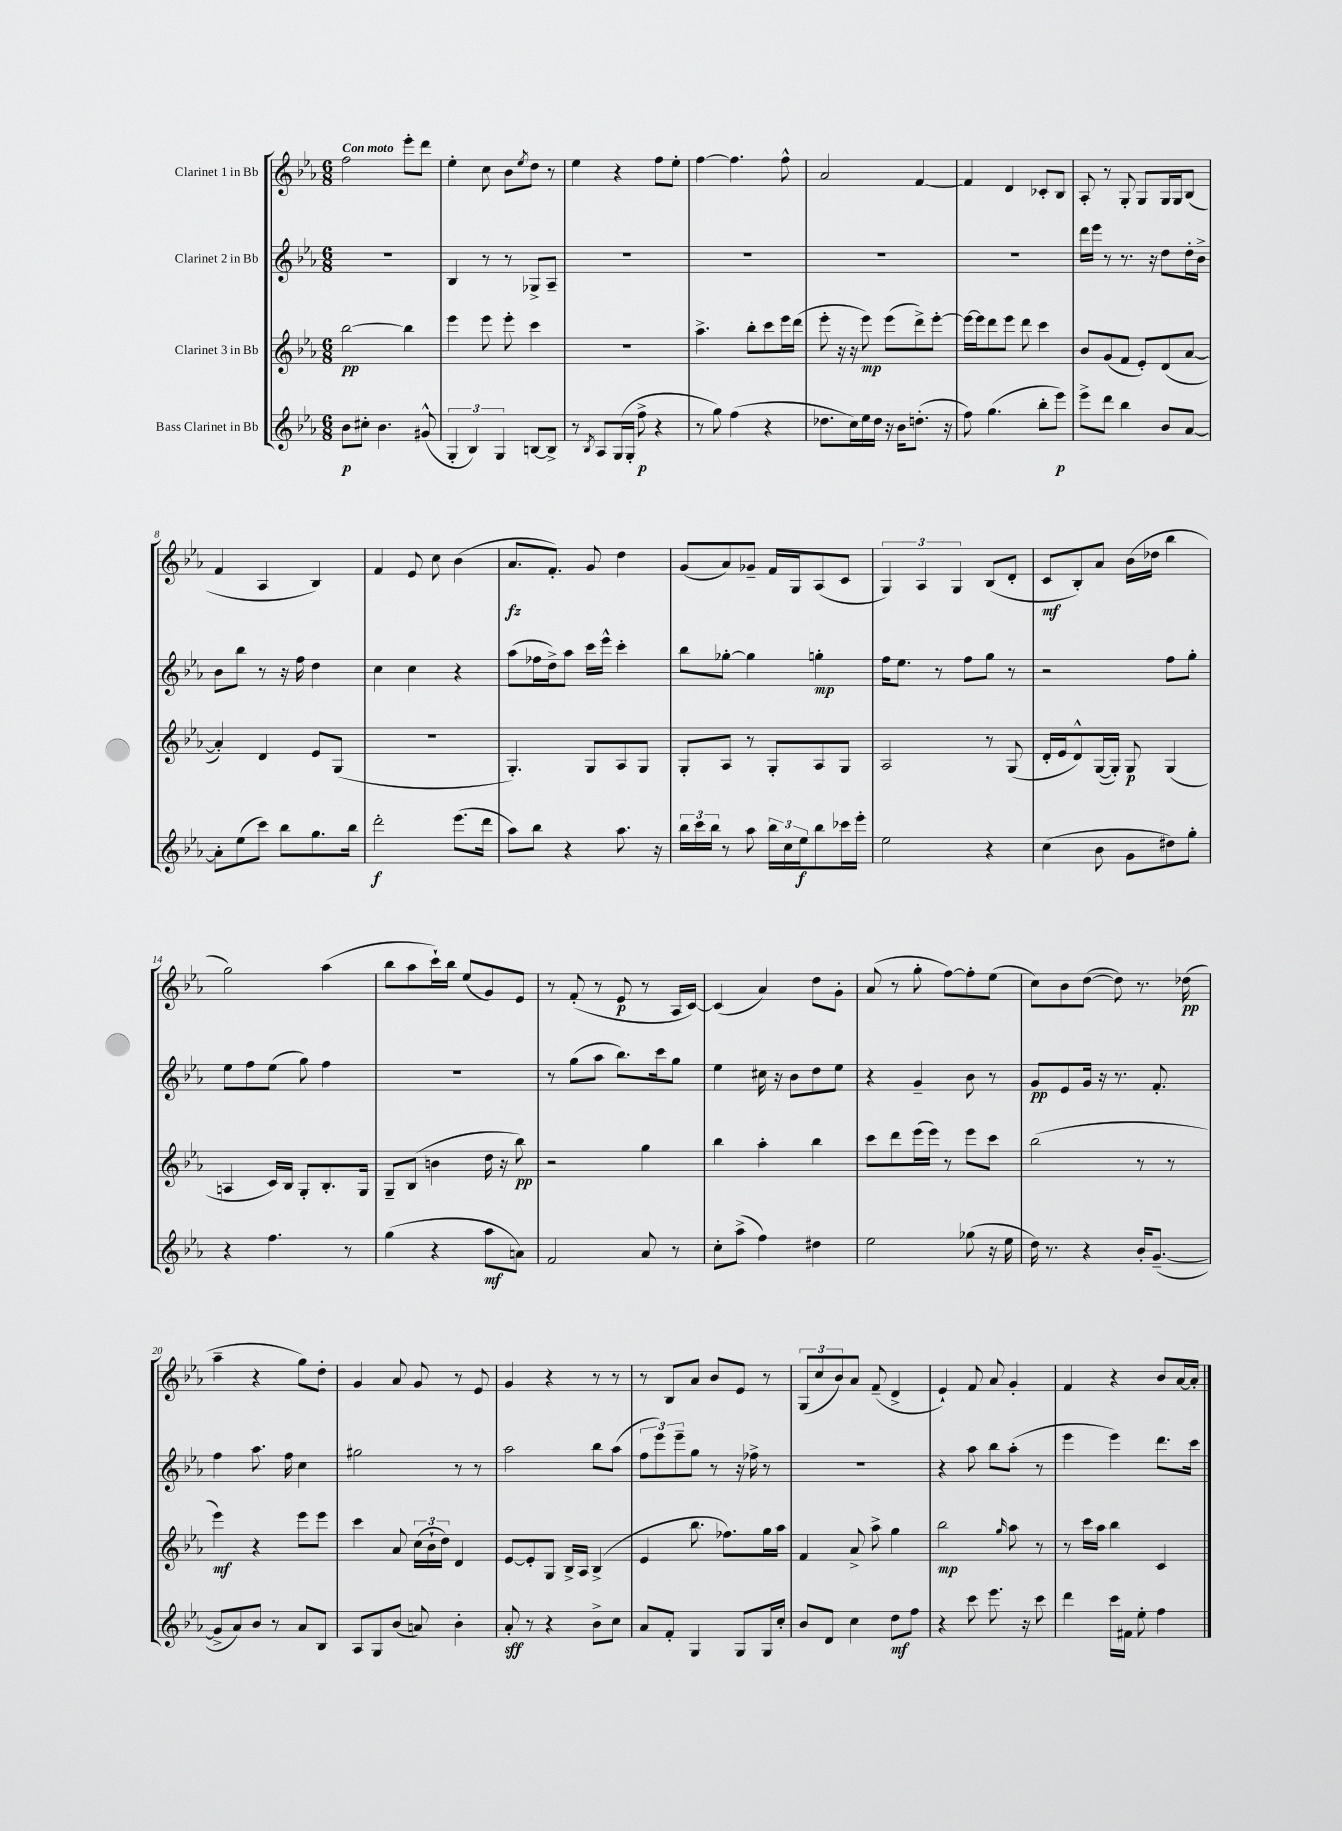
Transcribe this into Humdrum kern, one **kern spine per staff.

**kern	**dynam	**kern	**dynam	**kern	**dynam	**kern	**dynam
*part4	*part4	*part3	*part3	*part2	*part2	*part1	*part1
*staff4	*staff4	*staff3	*staff3	*staff2	*staff2	*staff1	*staff1
*I"Bass Clarinet in Bb	*	*I"Clarinet 3 in Bb	*	*I"Clarinet 2 in Bb	*	*I"Clarinet 1 in Bb	*
*clefG2	*	*clefG2	*	*clefG2	*	*clefG2	*
*k[b-e-a-]	*	*k[b-e-a-]	*	*k[b-e-a-]	*	*k[b-e-a-]	*
*M6/8	*	*M6/8	*	*M6/8	*	*M6/8	*
=1	=1	=1	=1	=1	=1	=1	=1
!	!	!	!	!	!	!LO:TX:a:B:t=Con moto	!
8b-\L	p	[2bb-\	pp	2.r	.	2ff\	.
8cc#X'\J	.	.	.	.	.	.	.
4.b-\	.	.	.	.	.	.	.
.	.	4bb-\]	.	.	.	8eee-'\L	.
(8g#X^^/	.	.	.	.	.	8ddd\J	.
=2	=2	=2	=2	=2	=2	=2	=2
6G'/	.	4eee-\	.	4B-/	.	4ee-'\	.
6B-/)	.	.	.	.	.	.	.
.	.	8eee-\	.	8r	.	8cc\	.
6G/	.	.	.	.	.	.	.
.	.	8eee-'\	.	8r	.	8b-\L	.
.	.	.	.	.	.	8qee-/	.
[8Bn/L	.	4ccc\	.	8G-X^/L	.	8dd\J	.
8B^/J]	.	.	.	8A-~/J	.	8r	.
=3	=3	=3	=3	=3	=3	=3	=3
8r	.	2.r	.	2.r	.	4ee-\	.
8qB-/	.	.	.	.	.	.	.
8A-/L	.	.	.	.	.	.	.
(16G/L	.	.	.	.	.	4r	.
16G'/JJ	.	.	.	.	.	.	.
8ff^\	p	.	.	.	.	.	.
4r	.	.	.	.	.	8ff\L	.
.	.	.	.	.	.	8ee-'\J	.
=4	=4	=4	=4	=4	=4	=4	=4
8r	.	4.aa-^\	.	2.r	.	[4ff\	.
8gg\)	.	.	.	.	.	.	.
(4ff\	.	.	.	.	.	4.ff\]	.
.	.	8bb-'\L	.	.	.	.	.
4r	.	8ccc\	.	.	.	.	.
.	.	16eee-\L	.	.	.	8ff^^\	.
.	.	(16ddd\JJ	.	.	.	.	.
=5	=5	=5	=5	=5	=5	=5	=5
8.dd-X\L	.	8eee-'\	.	2.r	.	2a-/	.
.	.	16r	.	.	.	.	.
16cc\L)	.	16r	.	.	.	.	.
16ee-\	.	8eee-\)	mp	.	.	.	.
16dd-\JJ	.	.	.	.	.	.	.
16r	.	(8eee-\L	.	.	.	.	.
16b-\KL	.	.	.	.	.	.	.
(8.ddn'\J	.	8ddd^\)	.	.	.	[4f/	.
.	.	[8eee-'\J	.	.	.	.	.
16r	.	.	.	.	.	.	.
=6	=6	=6	=6	=6	=6	=6	=6
8ff\)	.	16eee-\LL_	.	2.r	.	4f/]	.
.	.	16eee-\J]	.	.	.	.	.
(4.gg\	.	8ddd\	.	.	.	.	.
.	.	8eee-\J	.	.	.	4d/	.
.	.	8ddd\	.	.	.	.	.
8bb-'\L	.	4ccc\	.	.	.	8c-X'/L	.
8eee-\J)	p	.	.	.	.	8B-/J	.
=7	=7	=7	=7	=7	=7	=7	=7
8eee-^\L	.	8b-/L	.	16ddd\LL	.	8A-'/	.
.	.	.	.	16eee-\JJ	.	.	.
8ddd\J	.	(8g/	.	8r	.	8r	.
4bb-\	.	8f/J	.	8.r	.	8G'/	.
.	.	8e-'/L)	.	.	.	8G/L	.
.	.	.	.	16r	.	.	.
8b-/L	.	(8d/	.	8dd\L	.	16G/L	.
.	.	.	.	.	.	16G/J	.
[8a-/J	.	[8a-/J	.	16dd'\L	.	(8B-/J	.
.	.	.	.	16b-^\JJ	.	.	.
!!LO:LB:g=z
=8	=8	=8	=8	=8	=8	=8	=8
8a-'\L]	.	4a-'/])	.	8b-\L	.	4f/	.
(8ee-\	.	.	.	8bb-\J	.	.	.
8ccc\J)	.	4d/	.	8r	.	4A-/	.
8bb-\L	.	.	.	16r	.	.	.
.	.	.	.	16ff\	.	.	.
8.gg\	.	8e-/L	.	4dd\	.	4B-/)	.
.	.	(8G/J	.	.	.	.	.
16bb-\Jk	.	.	.	.	.	.	.
=9	=9	=9	=9	=9	=9	=9	=9
2ddd'\	f	2.r	.	4cc\	.	4f/	.
.	.	.	.	4cc\	.	8e-/	.
.	.	.	.	.	.	8cc\	.
(8.eee-\L	.	.	.	4r	.	(4b-\	.
16ddd\Jk	.	.	.	.	.	.	.
=10	=10	=10	=10	=10	=10	=10	=10
8aa-\L)	.	4.G'/)	.	(8aa-\L	.	8.a-/L	fz
8bb-\J	.	.	.	16ff-X\L	.	.	.
.	.	.	.	16dd^\J)	.	8.f'/J)	.
4r	.	.	.	8aa-\J	.	.	.
.	.	8G/L	.	16ccc\LL	.	8g/	.
.	.	.	.	16eee-^^\JJ	.	.	.
8.aa-\	.	8A-/	.	4ccc'\	.	4dd\	.
.	.	8G/J	.	.	.	.	.
16r	.	.	.	.	.	.	.
=11	=11	=11	=11	=11	=11	=11	=11
24bb-\LL	.	8G'/L	.	8bb-\L	.	(8g/L	.
24ccc\	.	.	.	.	.	.	.
24bb-\JJ	.	.	.	.	.	.	.
8r	.	8A-/J	.	[8gg-X'\J	.	8a-/)	.
8aa-\	.	8r	.	4gg-\]	.	8g-X~/J	.
24bb-\LL	.	8G'/L	.	.	.	16f/LL	.
24cc\	.	.	.	.	.	.	.
.	.	.	.	.	.	16G/J	.
24ee-\J	f	.	.	.	.	.	.
8bb-\	.	8A-/	.	4ggn'\	mp	(8A-/	.
16ccc-X\L	.	8G/J	.	.	.	8c/J	.
16eee-'\JJ	.	.	.	.	.	.	.
=12	=12	=12	=12	=12	=12	=12	=12
2ee-\	.	2A-/	.	16ff\KL	.	6G/)	.
.	.	.	.	8.ee-\J	.	.	.
.	.	.	.	.	.	6A-/	.
.	.	.	.	8r	.	.	.
.	.	.	.	.	.	6G/	.
.	.	.	.	8ff\L	.	.	.
4r	.	8r	.	8gg\J	.	(8B-/L	.
.	.	(8G/	.	8r	.	8d'/J	.
=13	=13	=13	=13	=13	=13	=13	=13
(4cc\	.	16d'/LL	.	2r	.	8c/L	mf
.	.	16e-/J	.	.	.	.	.
.	.	8d^^/)	.	.	.	8B-'/)	.
8b-\	.	([16G/L	.	.	.	8a-/J	.
.	.	16G'/JJ])	.	.	.	.	.
8g\L	.	8G/	p	.	.	(16b-\LL	.
.	.	.	.	.	.	16dd-X\JJ	.
8dd#X\)	.	(4G/	.	8ff\L	.	4bb-\	.
8gg'\J	.	.	.	8gg'\J	.	.	.
!!LO:LB:g=z
=14	=14	=14	=14	=14	=14	=14	=14
4r	.	4An/	.	8ee-\L	.	2gg\)	.
.	.	.	.	8ff\	.	.	.
4.ff\	.	16c/LL)	.	(8ee-\J	.	.	.
.	.	16B-/JJ	.	.	.	.	.
.	.	8G'/L	.	8gg\)	.	.	.
.	.	8.B-'/	.	4ff\	.	(4aa-\	.
8r	.	.	.	.	.	.	.
.	.	16G/Jk	.	.	.	.	.
=15	=15	=15	=15	=15	=15	=15	=15
(4gg\	.	8G~/L	.	2.r	.	8bb-\L	.
.	.	(8B-/J	.	.	.	8aa-\	.
4r	.	4bn\	.	.	.	16ccc`\L)	.
.	.	.	.	.	.	16bb-\JJ	.
.	.	.	.	.	.	(8ee-/L	.
8aa-\L	mf	16dd\	.	.	.	8g/)	.
.	.	16r	.	.	.	.	.
8an\J)	.	8bb-\)	pp	.	.	8e-/J	.
=16	=16	=16	=16	=16	=16	=16	=16
2f/	.	2r	.	8r	.	8r	.
.	.	.	.	(8gg\L	.	(8f'/	.
.	.	.	.	8aa-\J	.	8r	.
.	.	.	.	8.bb-\L)	.	8e-/	p
8a-/	.	4gg\	.	.	.	8r	.
.	.	.	.	16ccc\k	.	.	.
8r	.	.	.	8gg\J	.	16A-/LL	.
.	.	.	.	.	.	[16c/JJ)	.
=17	=17	=17	=17	=17	=17	=17	=17
8cc'\L	.	4bb-\	.	4ee-\	.	(4c/]	.
(8aa-^\J	.	.	.	.	.	.	.
4ff\)	.	4aa-'\	.	16cc#X\	.	4a-/)	.
.	.	.	.	16r	.	.	.
.	.	.	.	8b-\L	.	.	.
4dd#X\	.	4bb-\	.	8dd\	.	8dd\L	.
.	.	.	.	8ee-\J	.	8g'\J	.
=18	=18	=18	=18	=18	=18	=18	=18
2ee-\	.	8ccc\L	.	4r	.	(8a-/	.
.	.	8ddd\	.	.	.	8r	.
.	.	(16eee-\L	.	4g~/	.	8gg'\	.
.	.	16eee-\JJ)	.	.	.	.	.
.	.	8r	.	.	.	[8ff\L)	.
(8gg-X\	.	8eee-\L	.	8b-\	.	8ff'\]	.
16r	.	8ccc\J	.	8r	.	(8ee-\J	.
16ee-\	.	.	.	.	.	.	.
=19	=19	=19	=19	=19	=19	=19	=19
16dd\)	.	(2bb-\	.	8g/L	pp	8cc\L)	.
8.r	.	.	.	.	.	.	.
.	.	.	.	8e-/	.	8b-\	.
4r	.	.	.	16g/Jk	.	([8dd\J	.
.	.	.	.	16r	.	.	.
.	.	.	.	8.r	.	8dd\])	.
16b-'/KL	.	8r	.	.	.	8.r	.
([8.g~/J	.	.	.	8.f'/	.	.	.
.	.	8r	.	.	.	.	.
.	.	.	.	.	.	(16dd-X\	pp
!!LO:LB:g=z
=20	=20	=20	=20	=20	=20	=20	=20
8g^/L]	.	4eee-\)	mf	4ff\	.	4aa-~\	.
8a-/)	.	.	.	.	.	.	.
8b-/J	.	4r	.	8.aa-\	.	4r	.
8r	.	.	.	.	.	.	.
.	.	.	.	16ff\	.	.	.
8a-/L	.	8eee-\L	.	4cc\	.	8gg\L)	.
8B-/J	.	8eee-\J	.	.	.	8dd'\J	.
=21	=21	=21	=21	=21	=21	=21	=21
8A-/L	.	4ccc\	.	2gg#X\	.	4g/	.
8G/	.	.	.	.	.	.	.
(8b-/J	.	8a-/	.	.	.	8a-/	.
8an/)	.	(24cc\LL	.	.	.	8g/	.
.	.	24b-`\	.	.	.	.	.
.	.	24dd\JJ)	.	.	.	.	.
4b-'\	.	4d/	.	8r	.	8r	.
.	.	.	.	8r	.	8e-/	.
=22	=22	=22	=22	=22	=22	=22	=22
8a-'/	sff	[8e-/L	.	2aa-\	.	4g/	.
8r	.	8e-'/]	.	.	.	.	.
4r	.	8G/J	.	.	.	4r	.
.	.	16B-^/LL	.	.	.	.	.
.	.	16A-/JJ	.	.	.	.	.
8b-^\L	.	(4B-^/	.	8bb-\L	.	8r	.
8cc\J	.	.	.	(8aa-\J	.	8r	.
=23	=23	=23	=23	=23	=23	=23	=23
8a-/L	.	4e-/	.	12ff\L	.	8r	.
.	.	.	.	12eee-\)	.	.	.
8f'/J	.	.	.	.	.	8B-/L	.
.	.	.	.	12eee-~\	.	.	.
4G/	.	8.bb-\	.	8gg\J	.	8a-/J	.
.	.	.	.	8r	.	8b-/L	.
.	.	8.ff-X\L)	.	.	.	.	.
8G/L	.	.	.	16r	.	8e-/J	.
.	.	.	.	16ff-X^\	.	.	.
16G/L	.	16gg\L	.	8r	.	8r	.
16cc'/JJ	.	16aa-\JJ	.	.	.	.	.
=24	=24	=24	=24	=24	=24	=24	=24
8b-/L	.	4f/	.	2.r	.	(12G/L	.
.	.	.	.	.	.	12cc/	.
8d/J	.	.	.	.	.	.	.
.	.	.	.	.	.	12b-/)	.
4cc\	.	8a-^/	.	.	.	8a-/J	.
.	.	8aa-^\	.	.	.	(8f~/	.
8dd\L	mf	4gg\	.	.	.	4d^/	.
8ff\J	.	.	.	.	.	.	.
=25	=25	=25	=25	=25	=25	=25	=25
4r	.	2bb-\	mp	4r	.	4e-`/)	.
8ccc\	.	.	.	8aa-\	.	8f/	.
8.eee-\	.	.	.	8bb-\L	.	8a-/	.
.	.	16qqgg/	.	.	.	.	.
.	.	8aa-\	.	(8aa-'\J	.	4g'/	.
16r	.	.	.	.	.	.	.
8ccc\	.	8r	.	8r	.	.	.
=26	=26	=26	=26	=26	=26	=26	=26
4ddd\	.	8r	.	4eee-\	.	4f/	.
.	.	16ccc\LL	.	.	.	.	.
.	.	16aa-\JJ	.	.	.	.	.
16ccc\LL	.	4bb-\	.	4eee-\)	.	4r	.
16f#X\JJ	.	.	.	.	.	.	.
8ee-'\	.	.	.	.	.	.	.
4ff\	.	4c/	.	8.ddd\L	.	8b-/L	.
.	.	.	.	.	.	[16a-/L	.
.	.	.	.	16ccc\Jk	.	16a-'/JJ]	.
==	==	==	==	==	==	==	==
*-	*-	*-	*-	*-	*-	*-	*-
